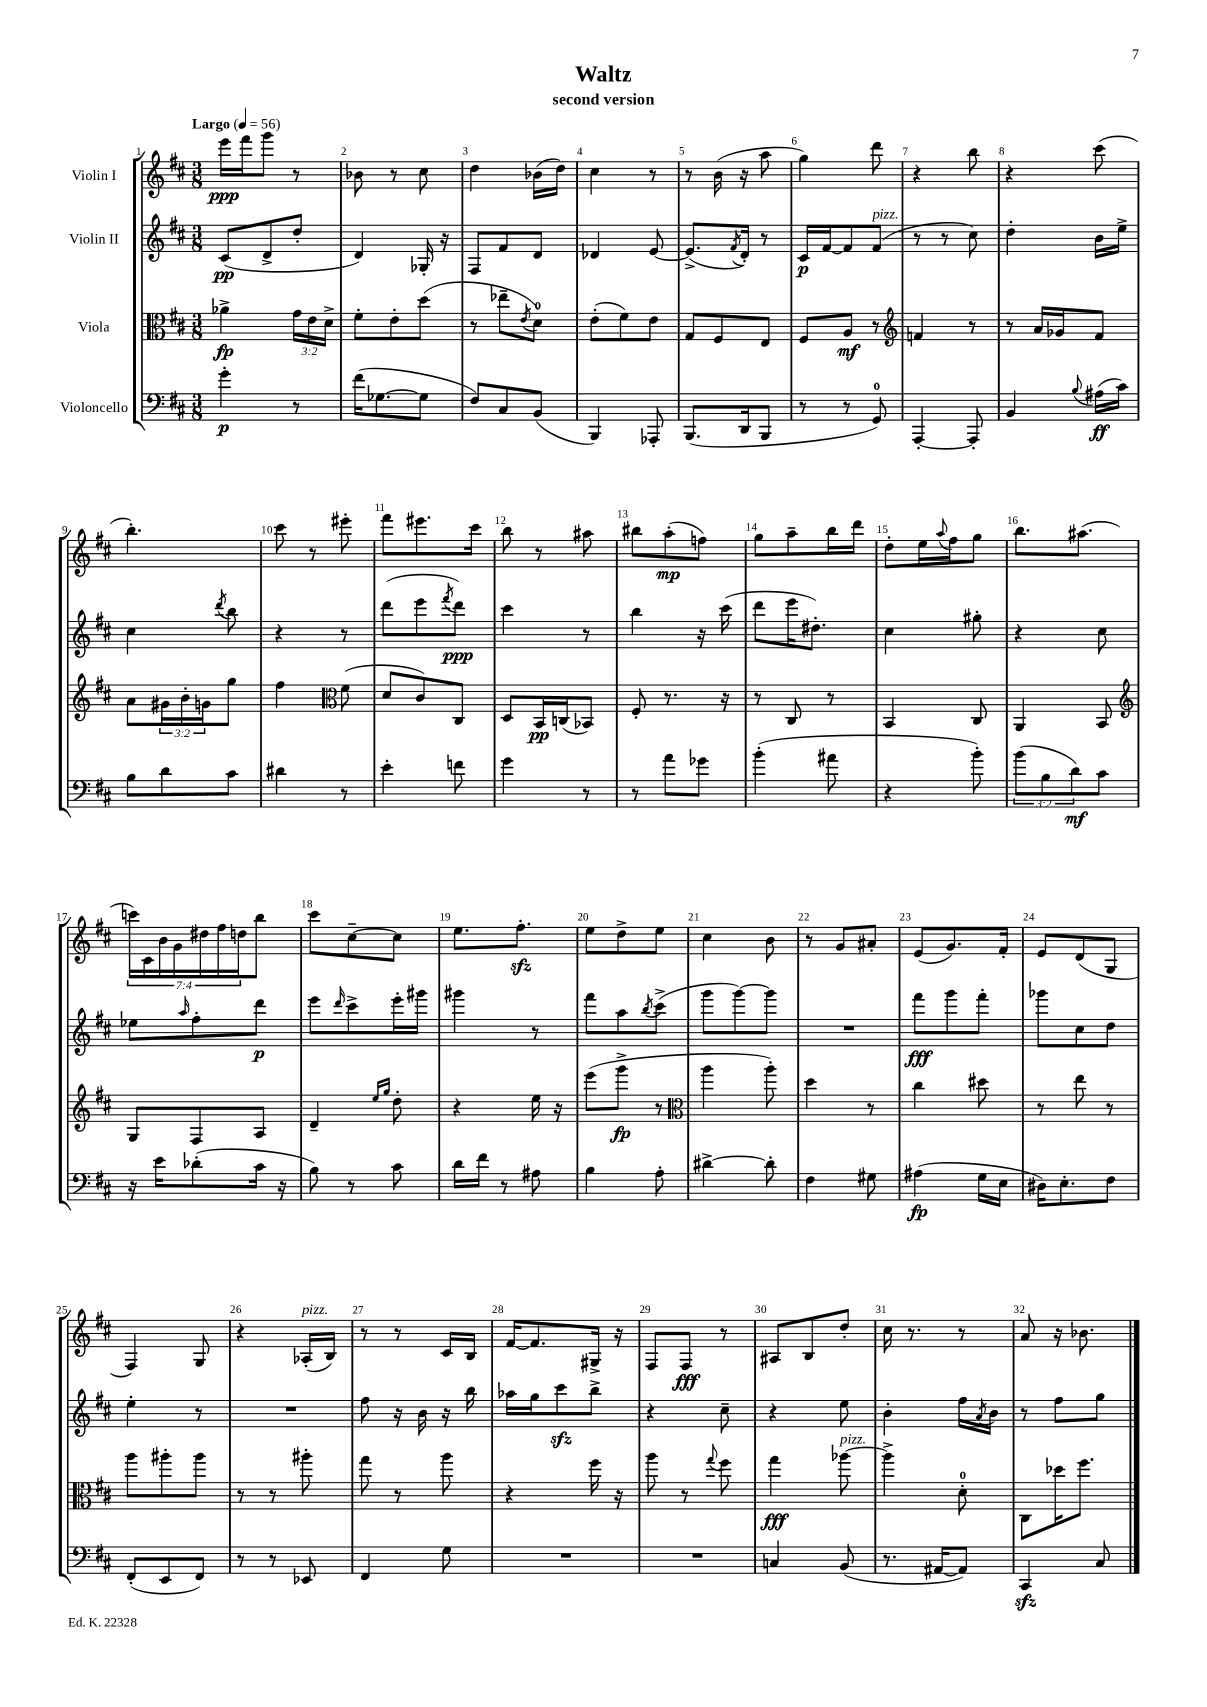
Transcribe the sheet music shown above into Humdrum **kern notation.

**kern	**kern	**kern	**kern
*staff4	*staff3	*staff2	*staff1
*clefF4	*clefC3	*clefG2	*clefG2
*k[f#c#]	*k[f#c#]	*k[f#c#]	*k[f#c#]
*M3/8	*M3/8	*M3/8	*M3/8
*MM56	*MM56	*MM56	*MM56
4g'	4a-^	(8c#	16eee
.	.	.	16fff#
.	.	8d^	8ggg
8r	24g	8dd'	8r
.	24e	.	.
.	24d^	.	.
=	=	=	=
(16f#	8f#'	4d)	8b-
[8.G-	.	.	.
.	8e'	.	8r
8G-]	(8dd	16G-'	8cc#
.	.	16r	.
=	=	=	=
8F#)	8r	8F#	4dd
8C#	8ee-~	8f#	.
.	8qe	.	.
(8BB	8d)	8d	(16b-
.	.	.	16dd)
=	=	=	=
4BBB)	(8e'	4d-	4cc#
.	8f#)	.	.
8AAA-'	8e	[8e	8r
=	=	=	=
(8.BBB	8G	(8.e^]	8r
.	8F#	.	(16b
.	.	8qf#	.
16DD	.	16d')	16r
8BBB	8E	8r	8aa
=	=	=	=
8r	8F#	16c#	4gg)
.	.	[16f#	.
8r	8A	8f#]	.
8GG)	8r	(8f#	8ddd
=	=	=	=
*	*clefG2	*	*
[4AAA'	4f	8r	4r
.	.	8r	.
8AAA']	8r	8cc#)	8bb
=	=	=	=
4BB	8r	4dd'	4r
.	16a	.	.
.	16g-	.	.
8qqB	.	.	.
(16A#	8f#	16b	(8ccc#
16c#)	.	16ee^	.
=	=	=	=
8B	8a	4cc#	4.bb')
8d	24g#	.	.
.	24b'	.	.
.	24g	.	.
.	.	8qddd	.
8c#	8gg	8bb	.
=	=	=	=
4d#	4ff#	4r	8ccc#
.	.	.	8r
*	*clefC3	*	*
8r	(8f#	8r	8eee#'
=	=	=	=
4e'	8d	(8ddd	8fff#
.	8c#)	8eee	8.eee#
.	.	8qfff#	.
8f	8C#	8ddd)	.
.	.	.	16ccc#
=	=	=	=
4g	8D	4ccc#	8bb
.	16BB	.	8r
.	(16C	.	.
8r	8BB-)	8r	8aa#
=	=	=	=
8r	8F#'	4bb	8bb#
8a	8.r	.	(8aa'
8g-	.	16r	8ff)
.	16r	(16ccc#	.
=	=	=	=
(4b'	8r	8ddd	8gg
.	8C#	16eee	8aa~
.	.	8.dd#')	.
8a#	8r	.	16bb
.	.	.	16ddd
=	=	=	=
4r	4BB	4cc#	8dd'
.	.	.	16ee
.	.	.	8qqaa
.	.	.	16ff#
8b')	8C#	8gg#'	8gg
=	=	=	=
(12b	4AA	4r	8.bb
12B	.	.	.
12d)	.	.	.
.	.	.	(8.aa#
8c#	8BB	8cc#	.
=	=	=	=
*	*clefG2	*	*
16r	8G	8ee-	28ccc)
.	.	.	28c#
16e	.	.	.
.	.	.	28b
.	.	.	28g
.	.	16qqaa	.
(8d-'	8F#	8ff#'	.
.	.	.	28dd#
.	.	.	28ff#
.	.	.	28dd
16c#	8A	8ddd	8bb
16r	.	.	.
=	=	=	=
8B)	4d~	8eee	8ccc#
.	.	16qqddd	.
8r	.	8ccc#^	[8cc#~
.	16qqee	.	.
.	16qqgg	.	.
8c#	8dd'	16eee'	8cc#]
.	.	16ggg#	.
=	=	=	=
16d	4r	4ggg#	8.ee
16f#	.	.	.
8r	.	.	.
.	.	.	8.ff#'
8A#	16ee	8r	.
.	16r	.	.
=	=	=	=
4B	(8eee	8fff#	8ee
.	8ggg^	8aa	8dd^
.	.	8qbb	.
8A'	8r	(8ccc#^	8ee
=	=	=	=
*	*clefC3	*	*
[4d#^	4aa	8ggg	4cc#
.	.	[8ggg)	.
8d#']	8aa')	8ggg]	8b
=	=	=	=
4F#	4dd	4.r	8r
.	.	.	8g
8G#	8r	.	8a#'
=	=	=	=
(4A#	4cc#	8fff#	(8e
.	.	8ggg	8.g)
16G	8dd#	8fff#'	.
16E	.	.	16f#'
=	=	=	=
16D#)	8r	8ggg-	8e
8.E'	.	.	.
.	8ee	8cc#	(8d
8F#	8r	8dd	8G
=	=	=	=
(8FF#'	8aa	4ee'	4F#)
8EE	8aa#'	.	.
8FF#)	8aa#	8r	8G
=	=	=	=
8r	8r	4.r	4r
8r	8r	.	.
8EE-	8aa#'	.	(16A-'
.	.	.	16B)
=	=	=	=
4FF#	8gg	8ff#	8r
.	8r	16r	8r
.	.	16b	.
8G	8aa	16r	16c#
.	.	16bb	16B
=	=	=	=
4.r	4r	16aa-	[16f#
.	.	16gg	8.f#]
.	.	8ccc#	.
.	16ff#	8bb^	16G#^
.	16r	.	16r
=	=	=	=
4.r	8aa	4r	8F#
.	8r	.	8F#
.	8qqgg	.	.
.	8ff#	8cc#~	8r
=	=	=	=
4C	4gg	4r	8A#
.	.	.	8B
(8BB	[8aa-	8ee	8dd'
=	=	=	=
8.r	4aa-^]	4b'	16cc#
.	.	.	8.r
[16AA#	.	.	.
8AA#])	8d'	16ff#	8r
.	.	8qa	.
.	.	16b	.
=	=	=	=
4CC#	8C#	8r	8a
.	16dd-	8ff#	16r
.	8.ff#	.	8.b-
8C#	.	8gg	.
==	==	==	==
*-	*-	*-	*-
